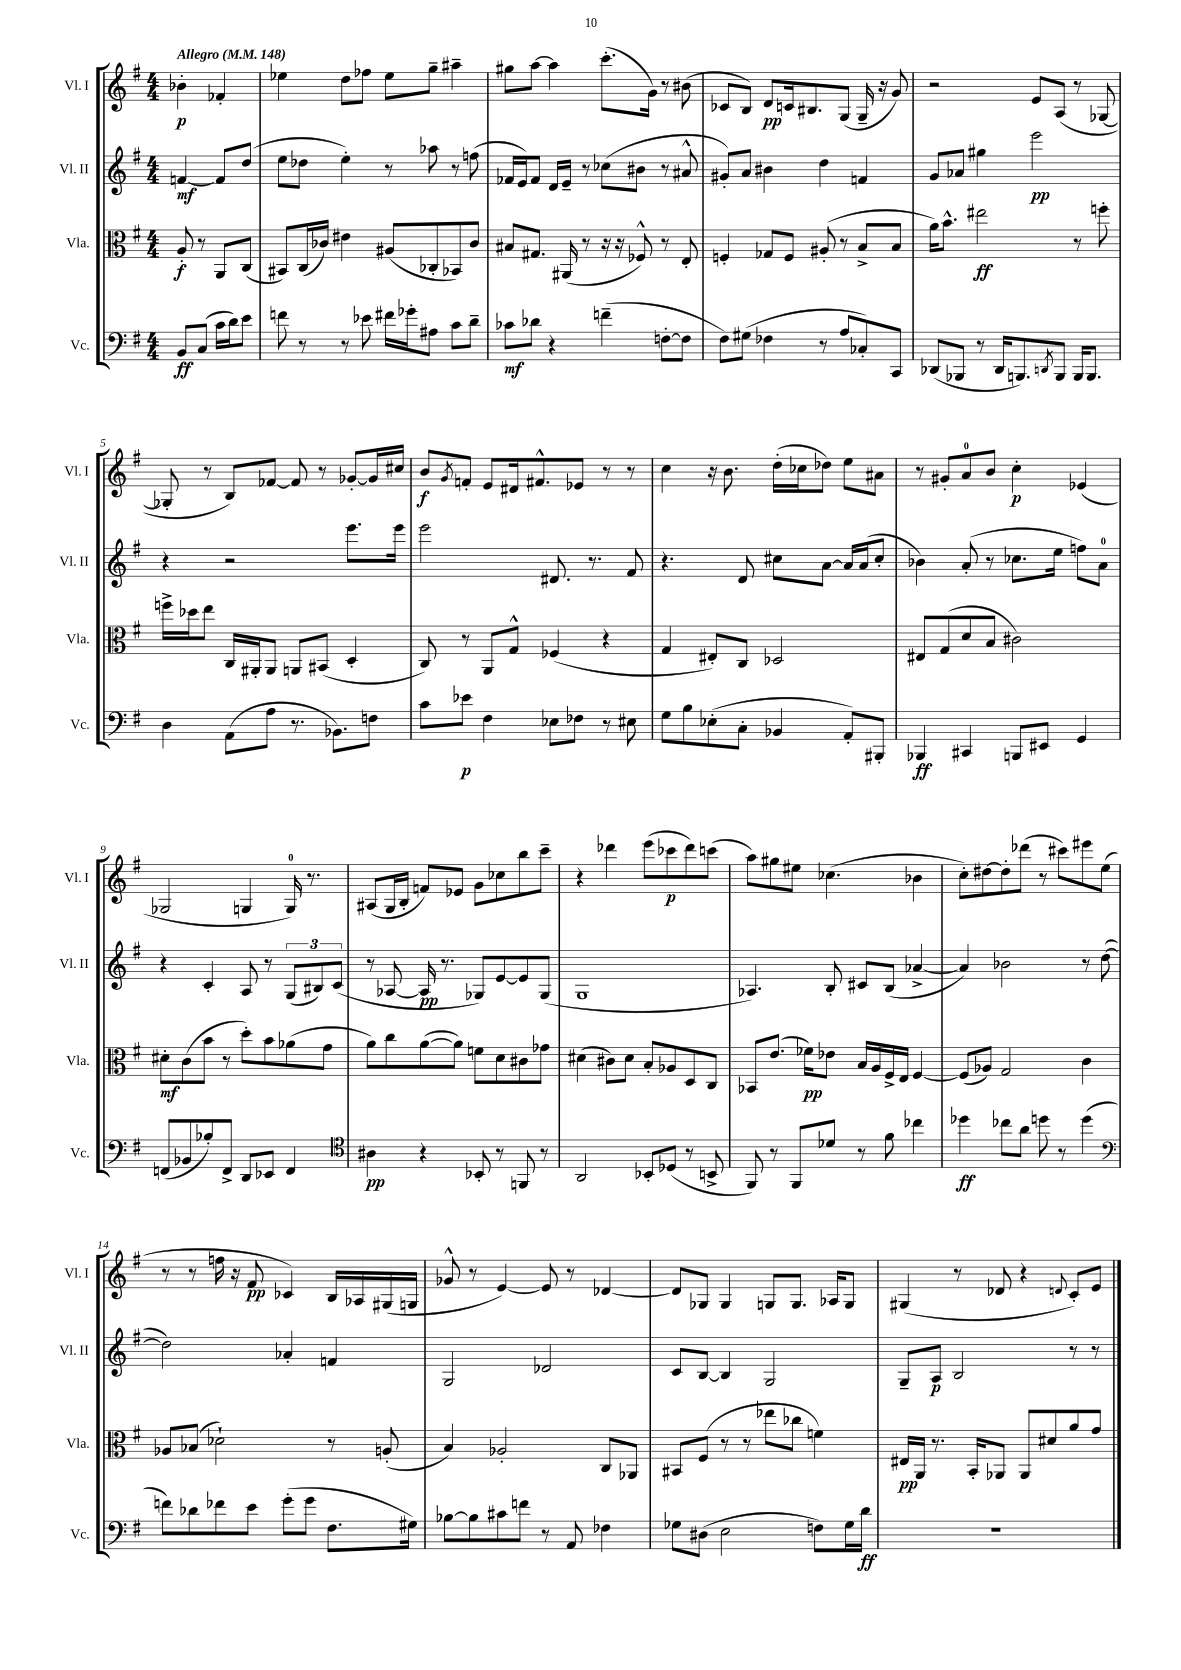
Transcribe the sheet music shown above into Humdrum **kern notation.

**kern	**dynam	**kern	**dynam	**kern	**dynam	**kern	**dynam
*part4	*part4	*part3	*part3	*part2	*part2	*part1	*part1
*staff4	*staff4	*staff3	*staff3	*staff2	*staff2	*staff1	*staff1
*I"Vc.	*	*I"Vla.	*	*I"Vl. II	*	*I"Vl. I	*
*I'Vc.	*	*I'Vla.	*	*I'Vl. II	*	*I'Vl. I	*
*clefF4	*	*clefC3	*	*clefG2	*	*clefG2	*
*k[f#]	*	*k[f#]	*	*k[f#]	*	*k[f#]	*
*M4/4	*	*M4/4	*	*M4/4	*	*M4/4	*
*MM148	*	*MM148	*	*MM148	*	*MM148	*
=	=	=	=	=	=	=	=
!	!	!	!	!	!	!LO:TX:a:B:t=Allegro	!
8BB/L	ff	8A'/	f	[4fn/	mf	4b-X'\	p
(8C/J	.	8r	.	.	.	.	.
16c\LL	.	8AA/L	.	8f/L]	.	4f-X'/	.
16d\J)	.	.	.	.	.	.	.
8e\J	.	(8C/J	.	(8dd/J	.	.	.
=1	=1	=1	=1	=1	=1	=1	=1
8fn\	.	8BB#X/L)	.	8ee\L	.	4ee-X\	.
8r	.	(16C/L	.	8dd-X\J	.	.	.
.	.	16c-X/JJ)	.	.	.	.	.
8r	.	4e#X\	.	4ee'\)	.	8dd\L	.
8e-X\	.	.	.	.	.	8ff-X\J	.
16f#X\LL	.	(8A#X/L	.	8r	.	8ee-\L	.
16g-X'\J	.	.	.	.	.	.	.
8A#X\J	.	8C-X'/	.	8aa-X\	.	8gg~\J	.
8c\L	.	8BB-X/)	.	8r	.	4aa#X~\	.
8d~\J	.	8c-/J	.	(8ffn\	.	.	.
=2	=2	=2	=2	=2	=2	=2	=2
8c-X\L	mf	8B#X/L	.	16f-X/LL	.	8gg#X\L	.
.	.	.	.	16e/J)	.	.	.
8d-X\J	.	8.G#X/J	.	8f-/J	.	[8aa\J	.
4r	.	.	.	16d/LL	.	4aa\]	.
.	.	(16AA#X/	.	16e~/JJ	.	.	.
.	.	8r	.	8r	.	.	.
(4fn~\	.	16r	.	(8cc-X\L	.	(8.ccc'\L	.
.	.	16r	.	.	.	.	.
.	.	8F-X^^/)	.	8b#X\J	.	.	.
.	.	.	.	.	.	16g\Jk)	.
[8Fn'\L	.	8r	.	8r	.	8r	.
8F\J]	.	8E'/	.	8a#X^^/	.	(8b#X\	.
=3	=3	=3	=3	=3	=3	=3	=3
8F#\L)	.	4Fn'/	.	8g#X'/L)	.	8c-X/L	.
(8G#X\J	.	.	.	8a/J	.	8B/J)	.
4F-X\	.	8G-X/L	.	4b#X\	.	8d/L	pp
.	.	8F/J	.	.	.	16cn/k	.
.	.	.	.	.	.	8.B#X/	.
8r	.	(8A#X'/	.	4dd\	.	.	.
8A/L	.	8r	.	.	.	(8G/J	.
8C-X'/)	.	8B^/L	.	4fn/	.	16G~/	.
.	.	.	.	.	.	16r	.
8CC/J	.	8B/J	.	.	.	8g/)	.
=4	=4	=4	=4	=4	=4	=4	=4
(8DD-X/L	.	16a\KL)	.	8g/L	.	2r	.
.	.	8.b^^\J	.	.	.	.	.
8BBB-X/J	.	.	.	8a-X/J	.	.	.
8r	.	2ee#X\	ff	4gg#X\	.	.	.
16DD-/KL	.	.	.	.	.	.	.
8.BBBn/)	.	.	.	.	.	.	.
.	.	.	.	2eee\	pp	8e/L	.
8qDDn/	.	.	.	.	.	.	.
8BBB/J	.	.	.	.	.	(8A/J	.
16BBB/KL	.	8r	.	.	.	8r	.
8.BBB/J	.	.	.	.	.	.	.
.	.	8ffn'\	.	.	.	[8G-X/	.
!!LO:LB:g=z
=5	=5	=5	=5	=5	=5	=5	=5
4D\	.	16ffn^\LL	.	4r	.	8G-X'/]	.
.	.	16dd-X\J	.	.	.	.	.
.	.	8ee\J	.	.	.	8r	.
(8AA\L	.	16C/LL	.	2r	.	8B/L)	.
.	.	16AA#X'/J	.	.	.	.	.
8A\J	.	8AA#/J	.	.	.	[8f-X/J	.
8.r	.	8AAn/L	.	.	.	8f-/]	.
.	.	(8BB#X/J	.	.	.	8r	.
8.BB-X\L)	.	.	.	.	.	.	.
.	.	4D'/	.	8.eee\L	.	[8g-X'/L	.
8Fn\J	.	.	.	.	.	16g-/L]	.
.	.	.	.	16eee\Jk	.	16cc#X/JJ	.
=6	=6	=6	=6	=6	=6	=6	=6
8c\L	.	8C/)	.	2eee\	.	8b/L	f
.	.	.	.	.	.	8qg/	.
8e-X\J	p	8r	.	.	.	8fn'/J	.
4F#\	.	8AA/L	.	.	.	8e/L	.
.	.	8G^^/J	.	.	.	16d#X/k	.
.	.	.	.	.	.	8.f#X^^/	.
8E-X\L	.	(4F-X/	.	8.d#X/	.	.	.
8F-X\J	.	.	.	.	.	8e-X/J	.
.	.	.	.	8.r	.	.	.
8r	.	4r	.	.	.	8r	.
8E#X\	.	.	.	8f#/	.	8r	.
=7	=7	=7	=7	=7	=7	=7	=7
8G\L	.	4G/	.	4.r	.	4cc\	.
8B\	.	.	.	.	.	.	.
(8E-X'\	.	8E#X'/L)	.	.	.	16r	.
.	.	.	.	.	.	8.b\	.
8C'\J	.	8C/J	.	8d/	.	.	.
4BB-X/	.	2D-X/	.	8cc#X\L	.	(16dd'\LL	.
.	.	.	.	.	.	16cc-X\J	.
.	.	.	.	[8a\J	.	8dd-X\J)	.
8AA'/L)	.	.	.	16a/LL]	.	8ee\L	.
.	.	.	.	(16a/J	.	.	.
8BBB#X'/J	.	.	.	8cc#'/J	.	8a#X\J	.
=8	=8	=8	=8	=8	=8	=8	=8
4BBB-X/	ff	8E#X/L	.	4b-X\)	.	8r	.
.	.	(8G/	.	.	.	8g#X'/L	.
4CC#X/	.	8d/	.	(8a'/	.	8a/	.
.	.	8B/J	.	8r	.	8b/J	.
8BBBn/L	.	2c#X\)	.	8.cc-X\L	.	4cc'\	p
8EE#X/J	.	.	.	.	.	.	.
.	.	.	.	16ee\Jk	.	.	.
4GG/	.	.	.	8ffn\L)	.	(4e-X/	.
.	.	.	.	8a\J	.	.	.
!!LO:LB:g=z
=9	=9	=9	=9	=9	=9	=9	=9
(8FFn/L	.	8d#X'\L	mf	4r	.	2G-X/	.
8BB-X/	.	(8c\	.	.	.	.	.
8B-X'/)	.	8b\J	.	4c'/	.	.	.
8FF^/J	.	8r	.	.	.	.	.
8DD/L	.	8dd'\L)	.	8A/	.	4Gn/	.
8EE-X/J	.	8b\	.	8r	.	.	.
4FF/	.	(8a-X\	.	(12G/L	.	16G/)	.
.	.	.	.	.	.	8.r	.
.	.	.	.	12B#X/)	.	.	.
.	.	8g\J	.	.	.	.	.
.	.	.	.	(12c/J	.	.	.
=10	=10	=10	=10	=10	=10	=10	=10
*clefC4	*	*	*	*	*	*	*
4A#X\	pp	8a\L)	.	8r	.	(8A#X/L	.
.	.	8cc\	.	[8A-X/	.	16G/L	.
.	.	.	.	.	.	16B'/JJ	.
4r	.	([8a\	.	16A-/]	pp	8fn/L)	.
.	.	.	.	8.r	.	.	.
.	.	8a\J])	.	.	.	8e-X/J	.
8BB-X'/	.	8fn\L	.	8G-X/L)	.	8g\L	.
8r	.	8d\	.	[8e/	.	8cc-X\	.
8FFn/	.	8c#X\	.	8e/]	.	8bb\	.
8r	.	8g-X\J	.	(8G-/J	.	8ccc~\J	.
=11	=11	=11	=11	=11	=11	=11	=11
2AA/	.	(4d#X\	.	1G	.	4r	.
.	.	8c#X\L)	.	.	.	4ddd-X\	.
.	.	8d#\J	.	.	.	.	.
8BB-X'/L	.	8B'/L	.	.	.	(8eee\L	.
(8D-X/J	.	8A-X/	.	.	.	8ccc-X\	p
8r	.	8D/	.	.	.	8ddd-\)	.
8BBn^/	.	8C/J	.	.	.	(8cccn\J	.
=12	=12	=12	=12	=12	=12	=12	=12
8FF#/)	.	8BB-X/L	.	4.A-X/)	.	8aa\L)	.
8r	.	(8.e/J	.	.	.	8gg#X\	.
8FF#/L	.	.	.	.	.	8ee#X\J	.
.	.	16f-X\KL)	pp	.	.	.	.
8d-X/J	.	8e-X\J	.	8B'/	.	(4.cc-X\	.
8r	.	16B/LL	.	8c#X/L	.	.	.
.	.	16A/	.	.	.	.	.
8f#\	.	16F#^/	.	(8B/J	.	.	.
.	.	16E/JJ	.	.	.	.	.
4cc-X\	.	[4F#/	.	[4a-X^/	.	4b-X\	.
=13	=13	=13	=13	=13	=13	=13	=13
4dd-X\	ff	(8F#/L]	.	4a-/])	.	8cc'\L)	.
.	.	8A-X/J)	.	.	.	[8dd#X\	.
8cc-X\L	.	2G/	.	2b-X\	.	8dd#'\]	.
8a\J	.	.	.	.	.	(8ddd-X\J	.
8ddn\	.	.	.	.	.	8r	.
8r	.	.	.	.	.	8ccc#X\L)	.
(4dd\	.	4c\	.	8r	.	8eee#X\	.
.	.	.	.	([8dd\	.	(8ee\J	.
!!LO:LB:g=z
=14	=14	=14	=14	=14	=14	=14	=14
*clefF4	*	*	*	*	*	*	*
8fn\L)	.	8A-X/L	.	2dd\])	.	8r	.
8d-X\	.	(8B-X/J	.	.	.	8r	.
8f-X\	.	2d-X`\)	.	.	.	16ffn\	.
.	.	.	.	.	.	16r	.
8e\J	.	.	.	.	.	8f#/	pp
(8g'\L	.	.	.	4a-X'/	.	4c-X/)	.
8g\J	.	.	.	.	.	.	.
8.F#\L	.	8r	.	4fn/	.	16B/LL	.
.	.	.	.	.	.	16A-X/	.
.	.	(8An'/	.	.	.	(16G#X/	.
16G#X\Jk)	.	.	.	.	.	16Gn/JJ	.
=15	=15	=15	=15	=15	=15	=15	=15
[8B-X\L	.	4B/)	.	2G/	.	8g-X^^/	.
8B-\]	.	.	.	.	.	8r	.
8c#X\	.	2A-X'/	.	.	.	[4e/)	.
8fn\J	.	.	.	.	.	.	.
8r	.	.	.	2d-X/	.	8e/]	.
8AA/	.	.	.	.	.	8r	.
4F-X\	.	8C/L	.	.	.	[4d-X/	.
.	.	8AA-X/J	.	.	.	.	.
=16	=16	=16	=16	=16	=16	=16	=16
8G-X\L	.	8BB#X/L	.	8c/L	.	8d-/L]	.
(8D#X\J	.	(8F#/J	.	[8B/J	.	8G-X/J	.
2E\	.	8r	.	4B/]	.	4G-/	.
.	.	8r	.	.	.	.	.
.	.	8ee-X\L	.	2G/	.	8Gn/L	.
.	.	8cc-X\J	.	.	.	8.G/J	.
8Fn\L)	.	4fn\)	.	.	.	.	.
.	.	.	.	.	.	16A-X/KL	.
16G-\L	.	.	.	.	.	8G/J	.
16d\JJ	ff	.	.	.	.	.	.
=17	=17	=17	=17	=17	=17	=17	=17
1r	.	16E#X/LL	pp	8G~/L	.	(4G#X/	.
.	.	16AA/JJ	.	.	.	.	.
.	.	8.r	.	8A/J	p	.	.
.	.	.	.	2B/	.	8r	.
.	.	16BB'/KL	.	.	.	.	.
.	.	8AA-X/J	.	.	.	8d-X/	.
.	.	8AA-/L	.	.	.	4r	.
.	.	8d#X/	.	.	.	.	.
.	.	.	.	.	.	8qqdn/	.
.	.	8a/	.	8r	.	8c'/L)	.
.	.	8g/J	.	8r	.	8e/J	.
==	==	==	==	==	==	==	==
*-	*-	*-	*-	*-	*-	*-	*-
